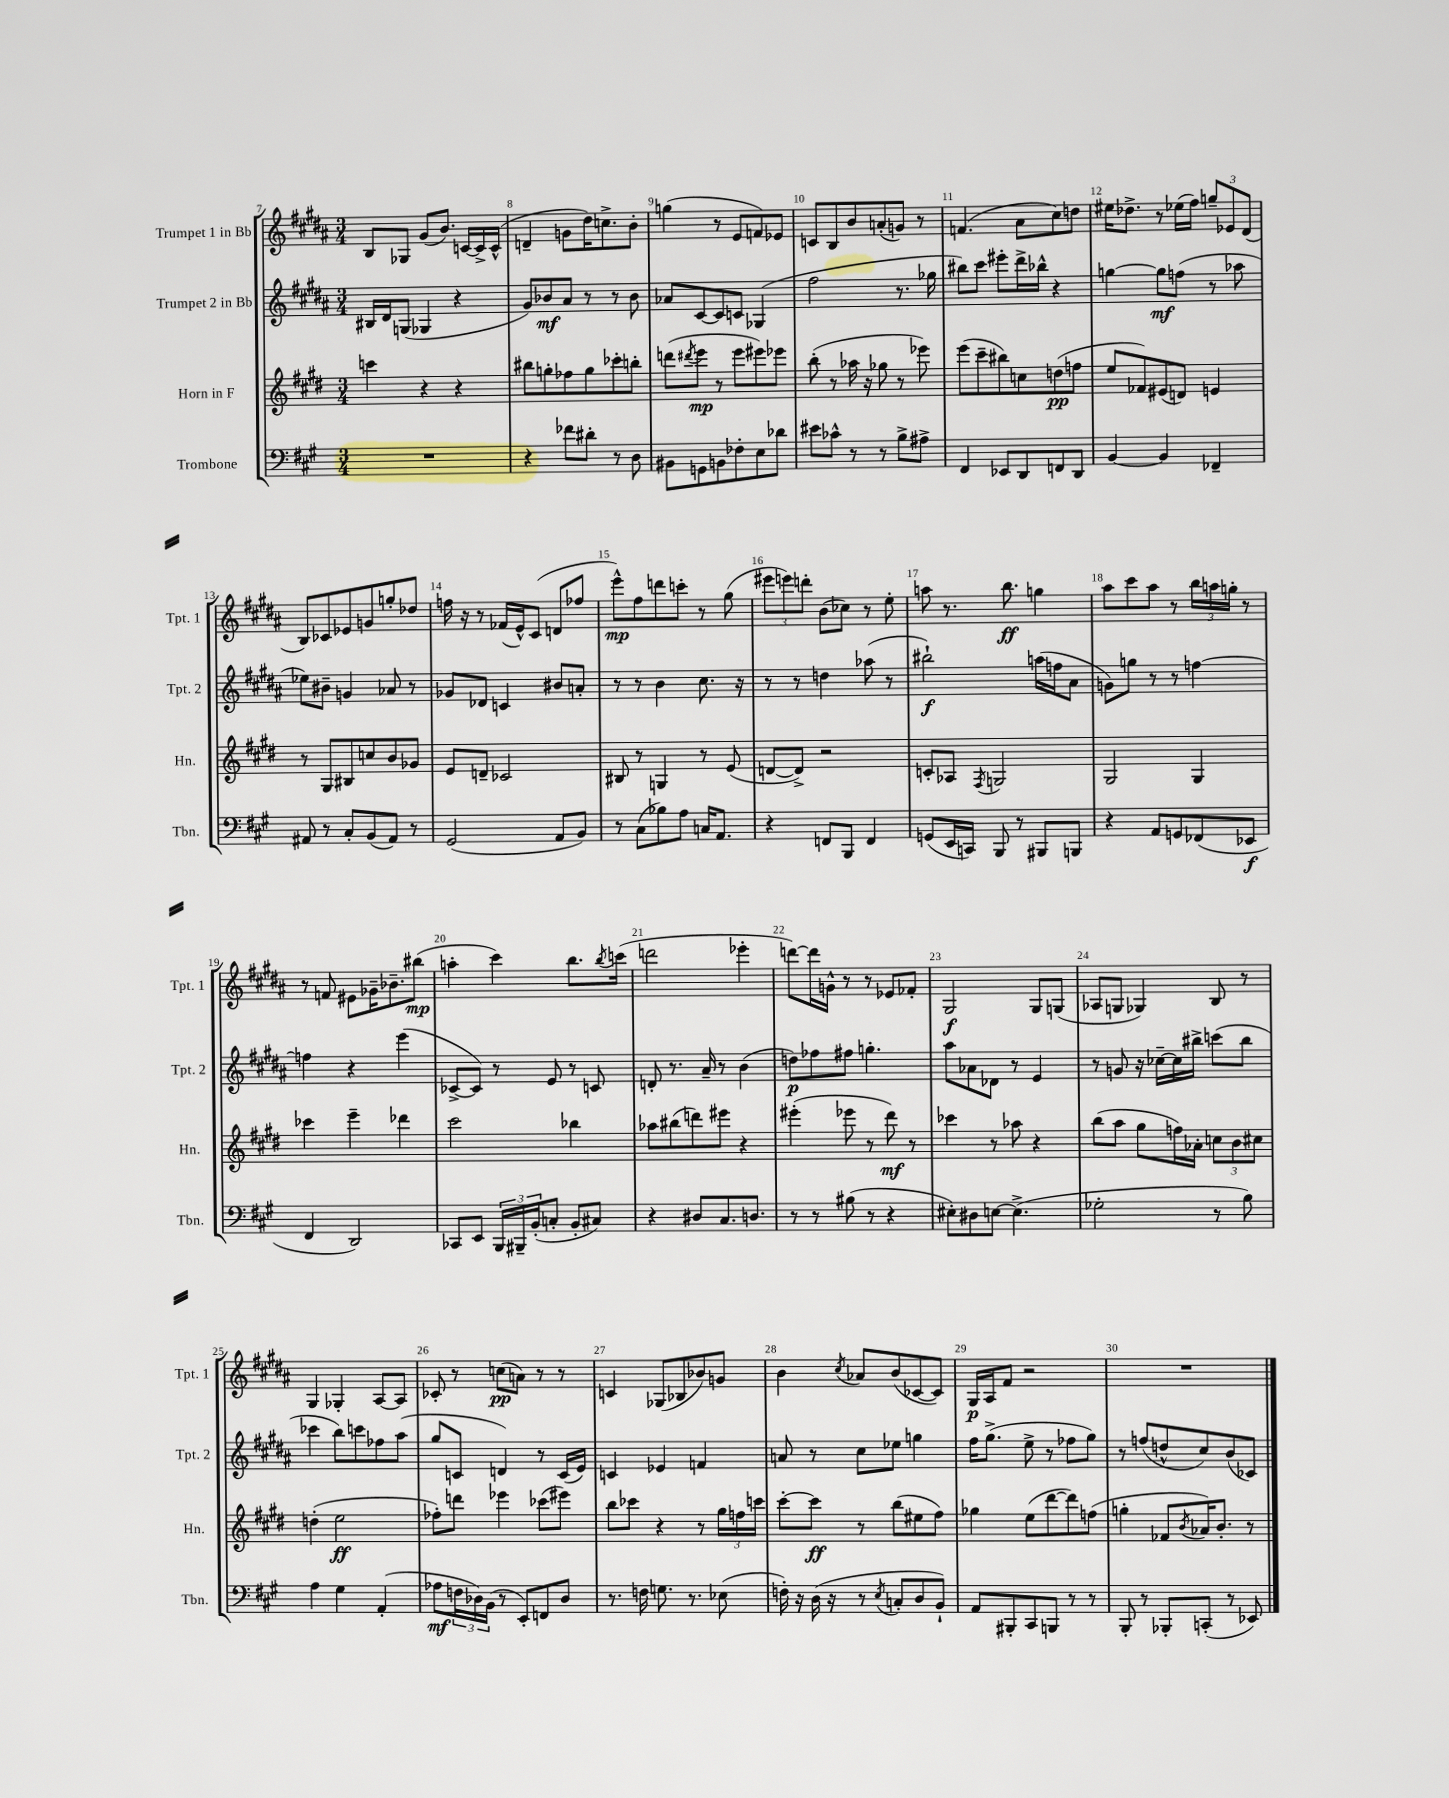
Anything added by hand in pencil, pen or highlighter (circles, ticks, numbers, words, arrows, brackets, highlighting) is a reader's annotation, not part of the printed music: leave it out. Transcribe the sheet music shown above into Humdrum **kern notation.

**kern	**dynam	**kern	**dynam	**kern	**dynam	**kern	**dynam
*part4	*part4	*part3	*part3	*part2	*part2	*part1	*part1
*staff4	*staff4	*staff3	*staff3	*staff2	*staff2	*staff1	*staff1
*I"Trombone	*	*I"Horn in F	*	*I"Trumpet 2 in Bb	*	*I"Trumpet 1 in Bb	*
*I'Tbn.	*	*I'Hn.	*	*I'Tpt. 2	*	*I'Tpt. 1	*
*clefF4	*	*clefG2	*	*clefG2	*	*clefG2	*
*k[f#c#g#]	*	*k[f#c#g#d#]	*	*k[f#c#g#d#a#]	*	*k[f#c#g#d#a#]	*
*M3/4	*	*M3/4	*	*M3/4	*	*M3/4	*
=7	=7	=7	=7	=7	=7	=7	=7
2.r	.	4cccn\	.	16B#X/LL	.	8B/L	.
.	.	.	.	16d#/J	.	.	.
.	.	.	.	(8Gn/J	.	8G-X/J	.
.	.	4r	.	4G-X/	.	(8g#/L	.
.	.	.	.	.	.	8.b/J)	.
.	.	4r	.	4r	.	.	.
.	.	.	.	.	.	[16cn/LL	.
.	.	.	.	.	.	16c^/]	.
.	.	.	.	.	.	(16c^^/JJ	.
=8	=8	=8	=8	=8	=8	=8	=8
4r	.	8bb#X\L	.	8g#/L)	.	4dn~/	.
.	.	8ggn'\	.	8b-X/	mf	.	.
8f-X\L	.	8ff-X\	.	8a#/J	.	8gn\L	.
8d#X'\J	.	8gg\	.	8r	.	16dd#\K)	.
.	.	.	.	.	.	8.ccn^\	.
8r	.	8ccc-X'\	.	8r	.	.	.
8D\	.	8bbn'\J	.	8b-\	.	8b'\J	.
=9	=9	=9	=9	=9	=9	=9	=9
8BB#X\L	.	(8dddn\L	.	8a-X/L	.	(4ggn\	.
.	.	8qddd#X/	.	.	.	.	.
8GGn\	.	8eee\J	mp	[8c#/	.	.	.
8BBn\	.	8r	.	8c#/]	.	8r	.
8F-X'\	.	8eee\L	.	8cn/J	.	8e/L	.
8E\	.	8eee#X\)	.	(4G-X/	.	8fn/)	.
8d-X\J	.	8eee-X\J	.	.	.	8e-X/J	.
=10	=10	=10	=10	=10	=10	=10	=10
8e#X\L	.	(8bb'\	.	2ff#\	.	8cn/L	.
8c-X^^\J	.	8r	.	.	.	8B/	.
8r	.	16aa-X\	.	.	.	8b/	.
.	.	16r	.	.	.	.	.
8r	.	8gg-X\	.	.	.	(8an'/	.
8B^\L	.	8r	.	8.r	.	8gn/J)	.
8A#X^\J	.	8eee-X\)	.	.	.	8r	.
.	.	.	.	16gg-X\	.	.	.
=11	=11	=11	=11	=11	=11	=11	=11
4FF#/	.	(8eee\L	.	8bb#X\L)	.	(4.fn/	.
.	.	8ccc#~\	.	8ccc#\J	.	.	.
8EE-X/L	.	8bb#X\)	.	8eee#X'\L	.	.	.
8DD/	.	8ccn\	.	16ddd#^\L	.	8a#\L	.
.	.	.	.	16bb-X^^\JJ	.	.	.
8FFn/	.	(8ddn\	pp	4r	.	8cc#\)	.
8DD/J	.	8ffn\J	.	.	.	8ddn\J	.
=12	=12	=12	=12	=12	=12	=12	=12
[4BB/	.	8ee/L	.	[4ggn\	.	16ee#X\KL	.
.	.	.	.	.	.	8.dd-X^\J	.
.	.	8f-X/)	.	.	.	.	.
4BB/]	.	(8e#X/	.	8gg\L]	mf	8r	.
.	.	8dn/J)	.	(8ffn\J	.	(16ee-X\LL	.
.	.	.	.	.	.	16ff#\JJ)	.
4FF-X~/	.	4en/	.	8r	.	12ggn~/L	.
.	.	.	.	.	.	12e-X/	.
.	.	.	.	8aa-X\	.	.	.
.	.	.	.	.	.	(12d#/J	.
!!LO:LB:g=z
=13	=13	=13	=13	=13	=13	=13	=13
8AA#X/	.	8r	.	8ee-X\L)	.	8B/L)	.
8r	.	8G#/L	.	8b#X~\J	.	8c-X/	.
8C#'/L	.	8B#X/	.	4gn/	.	8e-X/	.
(8BB/	.	8ccn/	.	.	.	8gn/	.
8AA#/J)	.	8b/	.	8a-X/	.	8ggn'/	.
8r	.	8g-X/J	.	8r	.	8dd-X/J	.
=14	=14	=14	=14	=14	=14	=14	=14
(2GG#/	.	8e/L	.	8g-X/L	.	16ffn\	.
.	.	.	.	.	.	16r	.
.	.	8dn~/J	.	8d-X/J	.	8r	.
.	.	2c-X/	.	4cn/	.	(16f-X/LL	.
.	.	.	.	.	.	16e^^/J)	.
.	.	.	.	.	.	(8c#/J	.
8AA/L	.	.	.	8b#X/L	.	8dn/L	.
8BB/J)	.	.	.	8an'/J	.	8ff-X/J	.
=15	=15	=15	=15	=15	=15	=15	=15
8r	.	8B#X/	.	8r	.	8eee^^\L)	mp
(8C#\L	.	8r	.	8r	.	8ff#\	.
8B-X\)	.	4Gn/	.	4b\	.	8dddn\	.
8A\J	.	.	.	.	.	8cccn'\J	.
16Cn/KL	.	8r	.	8.cc#\	.	8r	.
8.AA/J	.	.	.	.	.	.	.
.	.	(8e/	.	.	.	(8gg#\	.
.	.	.	.	16r	.	.	.
=16	=16	=16	=16	=16	=16	=16	=16
4r	.	[8dn/L	.	8r	.	12eee#X\L	.
.	.	.	.	.	.	12eeen\)	.
.	.	8d^/J])	.	8r	.	.	.
.	.	.	.	.	.	12dddn'\J	.
8FFn/L	.	2r	.	4ddn\	.	(8b\L	.
8BBB/J	.	.	.	.	.	8cc-X\J)	.
4FF/	.	.	.	(8aa-X\	.	8r	.
.	.	.	.	8r	.	8ee'\	.
=17	=17	=17	=17	=17	=17	=17	=17
(8GGn/L	.	8cn'/L	.	2bb#X`\)	f	8aan\	.
16EE/L	.	8A-X/J	.	.	.	8.r	.
16CCn/JJ)	.	.	.	.	.	.	.
.	.	8qF#/	.	.	.	.	.
8BBB/	.	2Gn/	.	.	.	.	.
.	.	.	.	.	.	8.bb\	ff
8r	.	.	.	.	.	.	.
8BBB#X/L	.	.	.	(16aan\LL	.	4ggn\	.
.	.	.	.	16ffn\J	.	.	.
8BBBn/J	.	.	.	8a#\J	.	.	.
=18	=18	=18	=18	=18	=18	=18	=18
4r	.	2G#/	.	8gn\L)	.	8aa#\L	.
.	.	.	.	8ggn\J	.	8ccc#\	.
8AA/L	.	.	.	8r	.	8aa#\J	.
8GGn/	.	.	.	8r	.	8r	.
(8FF-X/	.	4G#/	.	[4ffn\	.	24bb\LL	.
.	.	.	.	.	.	24aan\	.
.	.	.	.	.	.	24ggn'\JJ	.
8EE-X/J	f	.	.	.	.	8r	.
!!LO:LB:g=z
=19	=19	=19	=19	=19	=19	=19	=19
4FF#/	.	4ccc-X\	.	4ffn\]	.	8r	.
.	.	.	.	.	.	8fn/	.
2DD/)	.	4eee~\	.	4r	.	8e#X\L	.
.	.	.	.	.	.	16g-X~\K	.
.	.	.	.	.	.	8.b-X~\	.
.	.	4ddd-X\	.	(4eee\	.	.	.
.	.	.	.	.	.	(8bb#X\J	mp
=20	=20	=20	=20	=20	=20	=20	=20
8CC-X/L	.	2ccc#\	.	[8c-X^/L	.	4aan'\	.
8EE/J	.	.	.	8c-/J])	.	.	.
24BBB/LL	.	.	.	8r	.	4ccc#\)	.
24BBB#X~/	.	.	.	.	.	.	.
(24BB'/J	.	.	.	.	.	.	.
8Cn'/J	.	.	.	8e/	.	.	.
8BB'/L	.	4bb-X\	.	8r	.	8.bb\L	.
8C#X/J)	.	.	.	8cn/	.	.	.
.	.	.	.	.	.	8qbb/	.
.	.	.	.	.	.	(16cccn\Jk	.
=21	=21	=21	=21	=21	=21	=21	=21
4r	.	8aa-X\L	.	8dn'/	.	2dddn\	.
.	.	(8bb#X\	.	8.r	.	.	.
8D#X/L	.	8dddn\)	.	.	.	.	.
.	.	.	.	16a#~/	.	.	.
8.C#/	.	8eee#X\J	.	8r	.	.	.
.	.	4r	.	(4b\	.	4eee-X'\	.
8.Dn/J	.	.	.	.	.	.	.
=22	=22	=22	=22	=22	=22	=22	=22
8r	.	(4eee#X'\	.	8ddn\L)	p	[8dddn\L)	.
8r	.	.	.	8ff-X\	.	16ddd\L]	.
.	.	.	.	.	.	16gn^^\JJ	.
(8B#X\	.	8eee-X\	.	8ff#X\J	.	8r	.
8r	.	8r	.	4.ggn'\	.	8r	.
4r	.	8ddd#\)	mf	.	.	8e-X/L	.
.	.	8r	.	.	.	8f-X'/J	.
=23	=23	=23	=23	=23	=23	=23	=23
8E#X'\L)	.	4ccc-X\	.	8aa#\L	.	2G#/	f
8D#X\	.	.	.	8a-X\	.	.	.
[8En\J	.	8r	.	8d-X\J	.	.	.
(4.E^\]	.	8aa-X\	.	8r	.	.	.
.	.	4r	.	4e/	.	8G#/L	.
.	.	.	.	.	.	(8Gn/J	.
=24	=24	=24	=24	=24	=24	=24	=24
2G-X'\	.	(8bb\L	.	8r	.	8A-X/L	.
.	.	8aa\J	.	8gn/	.	8Gn/J	.
.	.	8gg#\L	.	16r	.	4G-X/)	.
.	.	.	.	[16cc-X~\LL	.	.	.
.	.	16ffn\L)	.	16cc-\]	.	.	.
.	.	16a-X'\JJ	.	16bb#X^\JJ	.	.	.
8r	.	12ccn\L	.	(8cccn\L	.	8B/	.
.	.	12b\	.	.	.	.	.
8B\)	.	.	.	8bb#\J	.	8r	.
.	.	12cc#X\J	.	.	.	.	.
!!LO:LB:g=z
=25	=25	=25	=25	=25	=25	=25	=25
4A\	.	(4ddn'\	.	4ccc-X\	.	4G#/	.
4G#\	.	2ee\	ff	8bb\L)	.	4G-X'/	.
.	.	.	.	8cccn\	.	.	.
(4AA'/	.	.	.	8ff-X\	.	[8A#/L	.
.	.	.	.	(8aa#\J	.	8A#/J]	.
=26	=26	=26	=26	=26	=26	=26	=26
8A-X\L	mf	8ff-X'\L)	.	8gg#/L	.	8c-X'/	.
24Fn\L	.	8dddn\J	.	8cn/J	.	8r	.
24D-X\)	.	.	.	.	.	.	.
(24BB\JJ	.	.	.	.	.	.	.
8r	.	4eee-X\	.	4dn/)	.	(8ccn\L	pp
8EE'/L)	.	.	.	.	.	8an\J)	.
8FFn/	.	(8ccc-X\L	.	8r	.	8r	.
8D-/J	.	8eee#X\J)	.	(16c/LL	.	8r	.
.	.	.	.	16e/JJ)	.	.	.
=27	=27	=27	=27	=27	=27	=27	=27
8.r	.	8bb\L	.	4cn/	.	4cn/	.
.	.	8ccc-X\J	.	.	.	.	.
16Fn\	.	.	.	.	.	.	.
8.Gn\	.	4r	.	4e-X/	.	(8G-X/L	.
.	.	.	.	.	.	8B-X/	.
8.r	.	.	.	.	.	.	.
.	.	8r	.	4fn/	.	8b-X/)	.
(8E-X\	.	24gg#\LL	.	.	.	8gn/J	.
.	.	24ffn\	.	.	.	.	.
.	.	24cccn\JJ	.	.	.	.	.
=28	=28	=28	=28	=28	=28	=28	=28
16Fn'\)	.	[8ccc#'\L	.	8an/	.	4b\	.
16r	.	.	.	.	.	.	.
(16D\	.	8ccc#\J]	ff	8r	.	.	.
16r	.	.	.	.	.	.	.
.	.	.	.	.	.	8qcc#/	.
8r	.	8r	.	8cc#\L	.	8a-X/L	.
8qE/	.	.	.	.	.	.	.
8Cn'/L	.	(8bb\L	.	8ee-X\J	.	(8b/	.
8D/	.	8ee#X\	.	4ggn\	.	[8c-X/	.
8BB`/J)	.	8ff#\J)	.	.	.	8c-/J])	.
=29	=29	=29	=29	=29	=29	=29	=29
8AA/L	.	4gg-X\	.	16ff#\KL	.	16G#/LL	p
.	.	.	.	(8.gg#^\J	.	16A#/J	.
8BBB#X'/	.	.	.	.	.	8f#/J	.
8CC#/	.	(8ee\L	.	8ee^\	.	2r	.
8BBBn/J	.	[8ddd#\	.	8r	.	.	.
8r	.	8ddd#\])	.	8ff-X\L	.	.	.
8r	.	(8ffn\J	.	8gg#\J)	.	.	.
=30	=30	=30	=30	=30	=30	=30	=30
8BBB'/	.	4ggn'\	.	8r	.	2.r	.
8r	.	.	.	(8ffn/L	.	.	.
8BBB-X'/L	.	8f-X/L	.	8ddn^^/	.	.	.
.	.	8qb/	.	.	.	.	.
(8CCn'/J	.	16a-X/K)	.	8cc#/)	.	.	.
.	.	8.b'/J	.	.	.	.	.
8r	.	.	.	(8b/	.	.	.
8EE-X/)	.	8r	.	8c-X/J)	.	.	.
==	==	==	==	==	==	==	==
*-	*-	*-	*-	*-	*-	*-	*-
